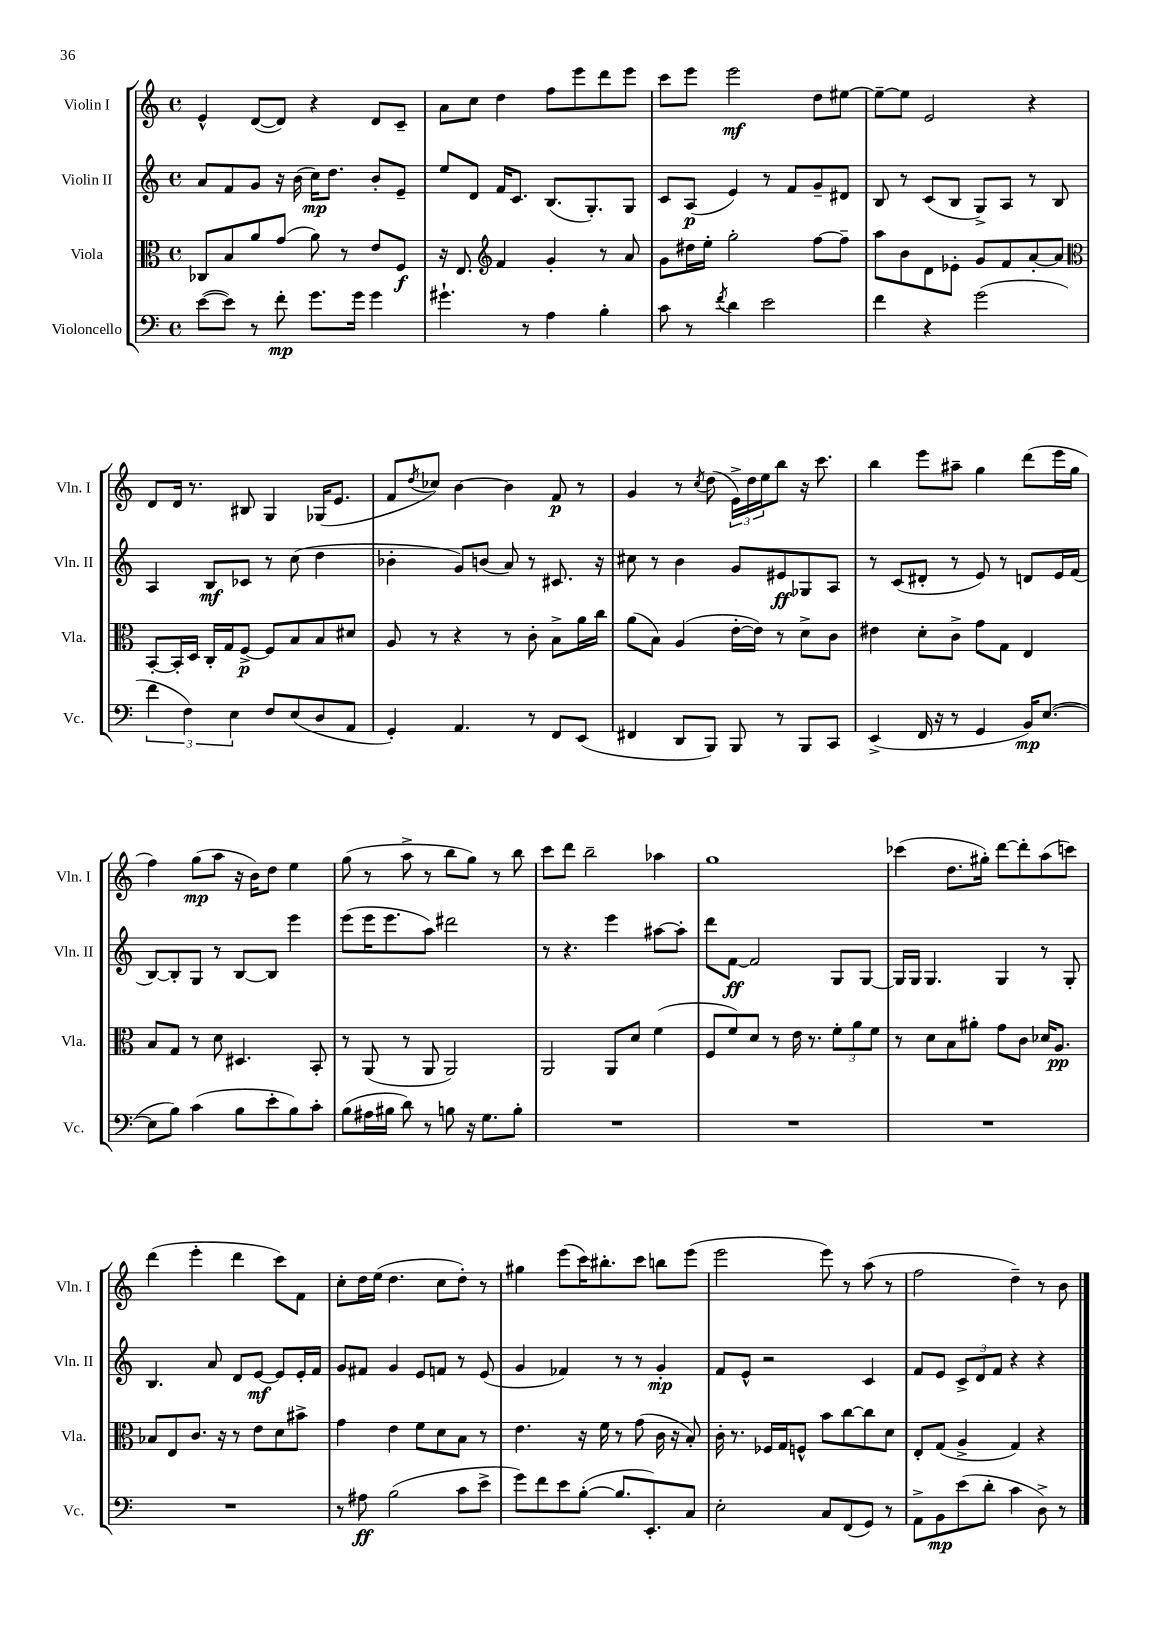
<<
\new StaffGroup <<
\new Staff = "s0" \with { instrumentName = "Violin I" shortInstrumentName = "Vln. I" } {
    \clef treble \key c \major \defaultTimeSignature \time 4/4
    e'4-^ d'8~( d'8) r4 d'8 c'8-- |
    a'8 c''8 d''4 f''8 e'''8 d'''8 e'''8 |
    c'''8 e'''8 e'''2\mf d''8 eis''8~ |
    eis''8~-- eis''8 e'2 r4 |
    d'8 d'16 r8. bis8 g4 ges16( e'8. |
    f'8 \acciaccatura { d''8 } ces''8) b'4~ b'4 f'8\p r8 |
    g'4 r8 \acciaccatura { c''8 } d''8( \tuplet 3/2 { e'16->) d''16 e''16 } b''8 r16 c'''8. |
    b''4 e'''8 ais''8-- g''4 d'''8( e'''16 g''16 |
    f''4) g''8\mp( a''8 r16 b'16) d''8 e''4 |
    g''8( r8 a''8-> r8 b''8 g''8) r8 b''8 |
    c'''8 d'''8 b''2-- aes''4 |
    g''1 |
    ces'''4( d''8. gis''16-.) d'''8~ d'''8-. a''8( c'''8) |
    d'''4( e'''4-. d'''4 c'''8) f'8 |
    c''8-. d''16 e''16( d''4. c''8 d''8-.) r8 |
    gis''4 e'''8( c'''16) bis''8.-. c'''8 b''8 e'''8( |
    e'''2 e'''8) r8 a''8( r8 |
    f''2 d''4--) r8 b'8 \bar "|." |
}
\new Staff = "s1" \with { instrumentName = "Violin II" shortInstrumentName = "Vln. II" } {
    \clef treble \key c \major \defaultTimeSignature \time 4/4
    a'8 f'8 g'8 r16 b'16( c''16\mp) d''8. b'8-. e'8-- |
    e''8 d'8 f'16 c'8. b8.( g8.-.) g8 |
    c'8 a8\p( e'4) r8 f'8 g'8-- dis'8 |
    b8 r8 c'8( b8 g8->) a8 r8 b8 |
    a4 b8\mf ces'8 r8 c''8( d''4 |
    bes'4-. g'8) b'8( a'8) r8 cis'8. r16 |
    cis''8 r8 b'4 g'8 eis'8\ff ges8 a8 |
    r8 c'8( dis'8-. r8 e'8) r8 d'8 e'16 f'16( |
    b8~) b8-. g8 r8 b8~ b8 e'''4 |
    e'''8( e'''16 e'''8. a''8) dis'''2 |
    r8 r4. e'''4 ais''8~ ais''8-. |
    d'''8 f'8~\ff f'2 g8 g8~ |
    g16 g16 g4. g4 r8 g8-. |
    b4. a'8 d'8 e'8~\mf e'8 e'16-. f'16 |
    g'8 fis'8 g'4 e'8 f'8 r8 e'8( |
    g'4 fes'4) r8 r8 g'4-.\mp |
    f'8 e'8-^ r2 c'4 |
    f'8 e'8 \tuplet 3/2 { c'8-> d'8 f'8 } r4 r4 \bar "|." |
}
\new Staff = "s2" \with { instrumentName = "Viola" shortInstrumentName = "Vla." } {
    \clef alto \key c \major \defaultTimeSignature \time 4/4
    ces8 b8 a'8 g'8( a'8) r8 e'8 f8\f |
    r16 e8. \clef treble f'4 g'4-. r8 a'8 |
    g'8 dis''16 e''16-. g''2-. f''8~ f''8-- |
    a''8 b'8 d'8 ees'8-. g'8 f'8 a'8~-. a'8 |
    \clef alto b,8~-. b,16-. d16 c16-. g16 f8~->\p f8 b8 b8 dis'8 |
    a8 r8 r4 r8 c'8-. b8-> a'16 c''16 |
    a'8( b8) a4( e'16~-. e'16) r8 d'8-> c'8 |
    eis'4 d'8-. c'8-> g'8 g8 e4 |
    b8 g8 r8 d'8 dis4. b,8-. |
    r8 a,8( r8 a,8 a,2) |
    a,2 a,8 d'8 f'4( |
    f8 f'8) d'8 r8 e'16 r8. \tuplet 3/2 { f'8-. a'8 f'8 } |
    r8 d'8 b8 ais'8-. g'8 c'8 des'16 a8.\pp |
    bes8 e8 c'8. r16 r8 e'8 d'8 bis'8-> |
    g'4 e'4 f'8 d'8 b8 r8 |
    e'4. r16 f'16 r8 g'8( c'16 r16 b8-.) |
    c'16-. r8. fes16 g16 f8-^ b'8 c''8~ c''8 d'8 |
    e8-. g8( a4-> g4) r4 \bar "|." |
}
\new Staff = "s3" \with { instrumentName = "Violoncello" shortInstrumentName = "Vc." } {
    \clef bass \key c \major \defaultTimeSignature \time 4/4
    e'8~( e'8) r8 f'8-.\mp g'8. g'16 g'4 |
    gis'4.-! r8 a4 b4-. |
    c'8 r8 \acciaccatura { f'8 } d'4 e'2 |
    f'4 r4 g'2( |
    \tuplet 3/2 { f'4 f4) e4 } f8 e8( d8 a,8 |
    g,4-.) a,4. r8 f,8 e,8( |
    fis,4 d,8 b,,8) b,,8 r8 b,,8 c,8 |
    e,4->( f,16 r16 r8 g,4 b,16\mp) e8.~( |
    e8 b8) c'4( b8 e'8-. b8) c'8-. |
    b8( ais16 bis16 d'8) r8 b8 r16 g8. b8-. |
    R1 |
    R1 |
    R1 |
    R1 |
    r8 ais8\ff b2( c'8 e'8-> |
    g'8) f'8 e'8 b8~-.( b8. e,8.-.) c8 |
    e2-. c8 f,8( g,8) r8 |
    a,8-> b,8\mp e'8( d'8-. c'4 d8->) r8 \bar "|." |
}
>>
>>
\layout { \context { \Score \remove "Bar_number_engraver" } }
